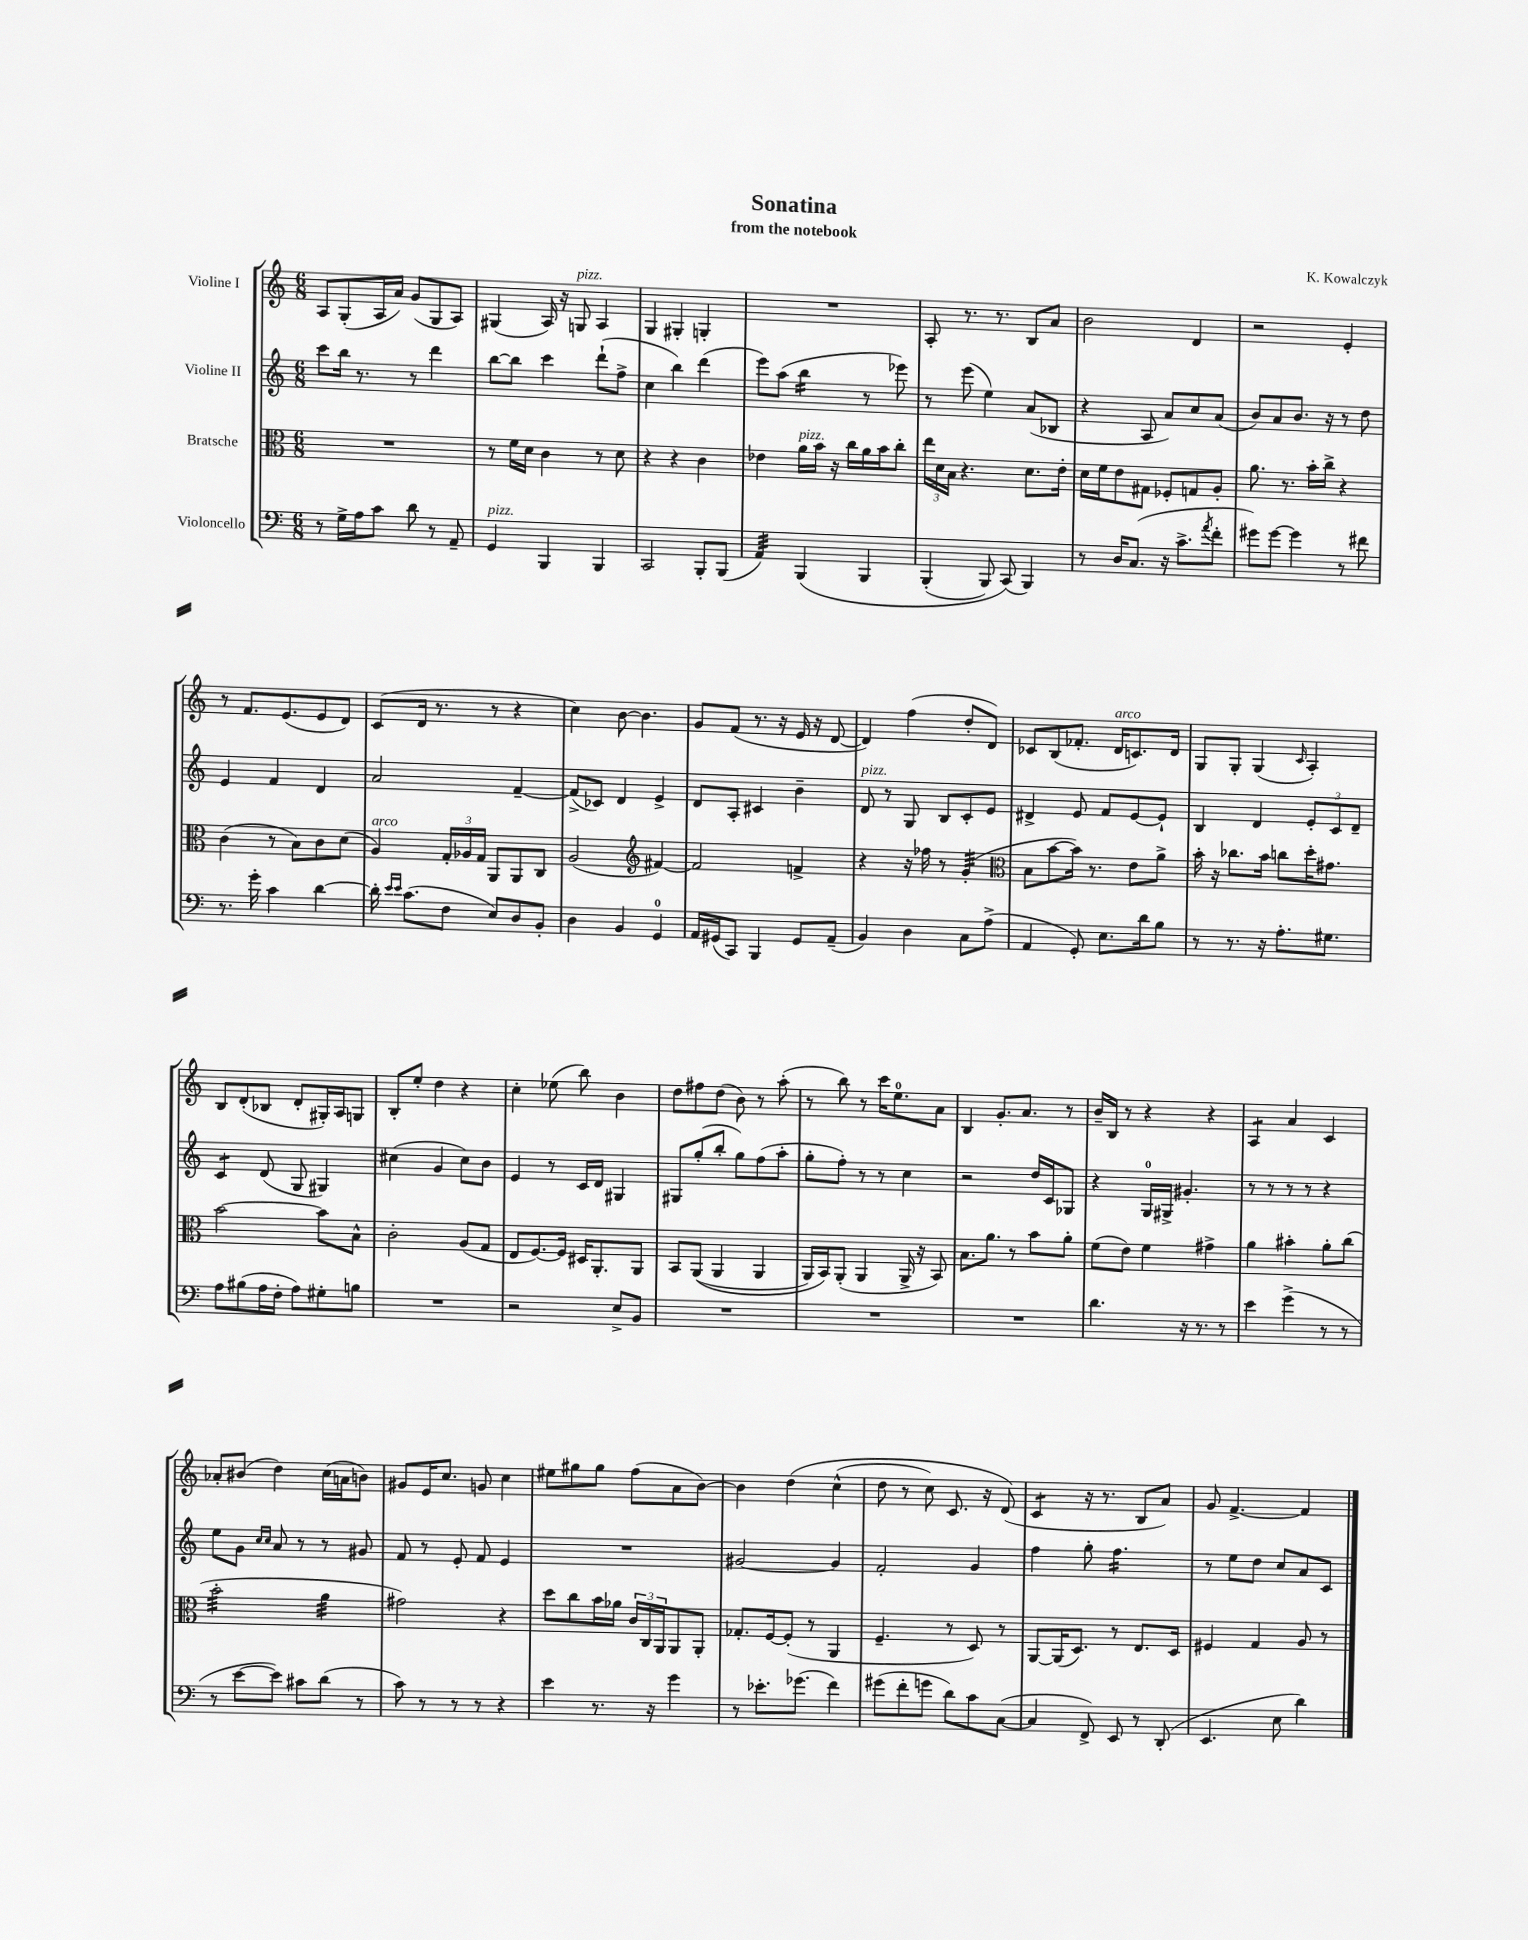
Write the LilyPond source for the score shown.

\header { title = "Sonatina" composer = "K. Kowalczyk" subtitle = "from the notebook" }
<<
\new StaffGroup <<
\new Staff = "s0" \with { instrumentName = "Violine I" } {
    \clef treble \key c \major \numericTimeSignature \time 6/8
    a8 g8-.( a16 a'16) g'8( g8 a8) |
    gis4( a16) r16 g8^\markup { \italic "pizz." } a4 |
    g4 gis4-. g4-. |
    R2. |
    a8-. r8. r8. b8 a'8 |
    b'2 d'4 |
    r2 e'4-. |
    r8 f'8. e'8.( e'8 d'8) |
    c'8( d'16 r8. r8 r4 |
    c''4) b'8~ b'4. |
    g'8 f'8( r8. r16 e'16 r16 d'8~ |
    d'4) f''4( d''8-. d'8) |
    ces'8 b8( fes'8.-. d'16^\markup { \italic "arco" } c'8.) d'16 |
    g8 g8-. g4( \grace { c'16 } a4-.) |
    b8 d'8-.( bes8 d'8-. gis16-.) a16 g8 |
    b8-. e''8-. d''4 r4 |
    c''4-. ees''8( b''8) b'4 |
    d''8 fis''8 d''8( b'8) r8 a''8-.( |
    r8 b''8) r8 c'''16 e''8.-0 a'8 |
    b4 g'8.-. a'8. r8 |
    b'16-- b16 r8 r4 r4 |
    a4:8 a'4 c'4 |
    aes'8-. bis'8( d''4) c''16( a'16 b'8) |
    gis'8 e'16 c''8. g'8 c''4 |
    eis''8 gis''8 gis''8 f''8( a'8 b'8~) |
    b'4 d''4\( c''4-^( |
    d''8 r8 c''8) c'8. r16 d'8(\) |
    c'4:8 r16 r8. b8 a'8) |
    g'8 f'4.~-> f'4 \bar "|." |
}
\new Staff = "s1" \with { instrumentName = "Violine II" } {
    \clef treble \key c \major \numericTimeSignature \time 6/8
    c'''8 b''16 r8. r8 d'''4 |
    b''8~ b''8 c'''4 d'''8-!( f''8-> |
    c''4 b''4) d'''4( |
    e'''8) a''8( b''4:16 r8 ees'''8) |
    r8 e'''8( e''4) a'8( bes8 |
    r4 a8 a'8) c''8 a'8( |
    b'8) a'8 b'8. r16 r8 d''8 |
    e'4 f'4 d'4 |
    a'2 f'4~-- |
    f'8->( ces'8) d'4 e'4-> |
    d'8 a8-. cis'4 b'4-- |
    d'8^\markup { \italic "pizz." } r8 g8 b8 c'8-. e'8 |
    dis'4-> e'8 f'8 e'8~ e'8-! |
    b4 d'4 \tuplet 3/2 { e'8-. c'8 d'8-- } |
    c'4:8 d'8( g8 gis4) |
    cis''4( g'4 cis''8) b'8 |
    e'4 r8 c'16 d'16 gis4 |
    gis8 g''8-.( b''8-. g''8) f''8( a''8-. |
    g''8-. f''8-.) r8 r8 c''4 |
    r2 d''16 c'16 ges8 |
    r4 g16-0 gis16-> gis'4.-. |
    r8 r8 r8 r8 r4 |
    e''8 g'8 \grace { c''16 c''16 } a'8 r8 r8 gis'8 |
    f'8 r8 e'8-. f'8 e'4 |
    R2. |
    gis'2~ gis'4 |
    f'2-. g'4 |
    f''4 g''8-. f''4.:16 |
    r8 e''8 d''8 c''8 a'8 c'8 \bar "|." |
}
\new Staff = "s2" \with { instrumentName = "Bratsche" } {
    \clef alto \key c \major \numericTimeSignature \time 6/8
    R2. |
    r8 f'16 d'16 c'4 r8 d'8 |
    r4 r4 c'4 |
    ees'4 a'16^\markup { \italic "pizz." } b'16 r16 c''16 a'16 b'16 c''8-. |
    \tuplet 3/2 { e''16 d'16 b16 } r4. d'8. e'16-. |
    d'16 f'16 e'8 gis8 fes8-. g8 a8-. |
    a'8. r8. b'16-. c''16-> r4 |
    c'4( r8 b8) c'8 d'8( |
    a4^\markup { \italic "arco" }) \tuplet 3/2 { g16-. aes16 g16 } a,8 a,8 c8 |
    a2( \clef treble fis'4~) |
    fis'2 f'4-> |
    r4 r16 fes''16 r8 g'4:32-.( |
    \clef alto b8 b'8~ b'16) r8. e'8 a'8-> |
    b'16-. r16 ces''8. b'16 c''8 d''16-. gis'8. |
    b'2~ b'8 b8-^ |
    c'2-. a8( g8 |
    e8 f8.~) f16 dis16 a,8.-. a,8 |
    b,8 a,8(\( a,4 a,4 |
    a,16) b,16\) a,8-.( a,4 a,16-> r16 b,8) |
    b8. a'8. r8 b'8 a'8-. |
    f'8( e'8) f'4 gis'4-> |
    a'4 bis'4-. a'8-. c''8( |
    b'2:32-. a'4:32 |
    gis'2) r4 |
    d''8 c''8 b'16 aes'16 \tuplet 3/2 { c'16 c16 a,16 } a,8 a,8-. |
    ges8.-. f16~ f8-.( r8 a,4 |
    f4.-- r8 d8) r8 |
    a,8~ a,16( d8.) r8 e8. d16 |
    fis4 g4 a8 r8 \bar "|." |
}
\new Staff = "s3" \with { instrumentName = "Violoncello" } {
    \clef bass \key c \major \numericTimeSignature \time 6/8
    r8 g16-> a16 c'8 d'8 r8 a,8-- |
    g,4^\markup { \italic "pizz." } b,,4 b,,4 |
    c,2 b,,8-. b,,8( |
    a,4:32) b,,4\( b,,4 |
    b,,4-.( b,,8) c,8(\) b,,4) |
    r8 d16 c8.( r16 c'8.-> \acciaccatura { a'8 } f'8-. |
    gis'8) gis'8~ gis'4 r8 fis'8 |
    r8. g'16-. c'4 d'4~ |
    d'16-. \grace { e'16 e'16 } c'8.( f8 e8) d8 b,8-. |
    d4 b,4 g,4-0 |
    a,16 gis,16( c,8) b,,4 gis,8 a,8--( |
    b,4) d4 c8 a8->( |
    a,4 g,8-.) e8. d'16 b8 |
    r8 r8. r16 a8.-. gis8. |
    a8 bis8( a16 f16-. a8) gis8-. b8 |
    R2. |
    r2 e8-> b,8 |
    R2. |
    R2. |
    R2. |
    d'4. r16 r8. r8 |
    e'4 g'4->( r8 r8 |
    r8 e'8~ e'8) cis'8 d'8( r8 |
    c'8) r8 r8 r8 r4 |
    e'4 r8. r16 g'4 |
    r8 ees'8.-. ges'8.( f'4) |
    gis'8( f'8-. g'8 d'8) c'8 c8~( |
    c4 f,8->) e,8 r8 d,8-.( |
    e,4. e8 d'4) \bar "|." |
}
>>
>>
\layout { \context { \Score \remove "Bar_number_engraver" } }
